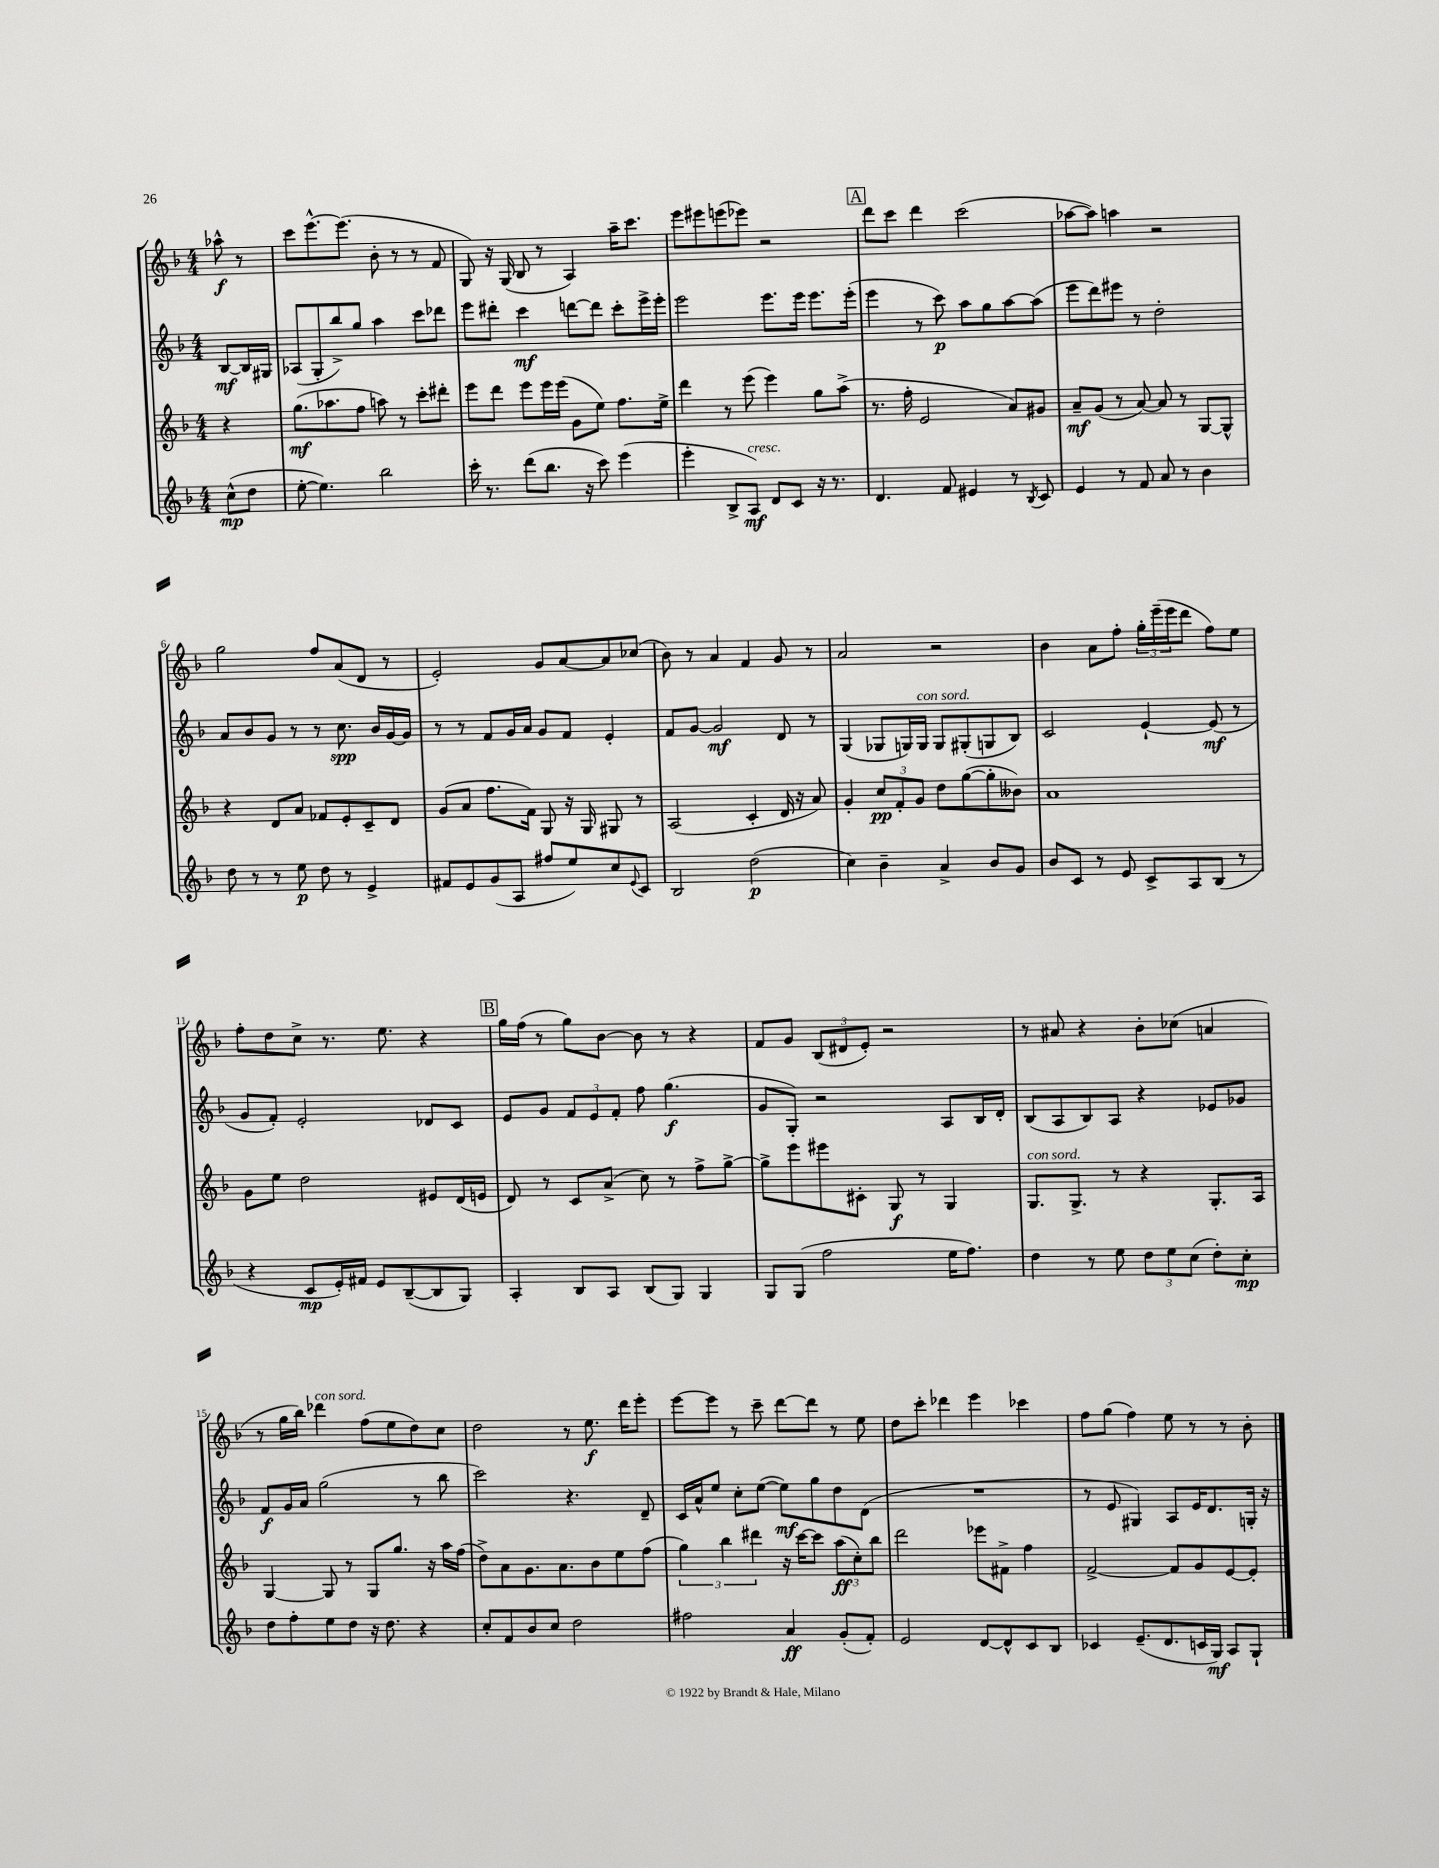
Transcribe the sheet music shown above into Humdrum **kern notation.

**kern	**dynam	**kern	**dynam	**kern	**dynam	**kern	**dynam
*part4	*part4	*part3	*part3	*part2	*part2	*part1	*part1
*staff4	*staff4	*staff3	*staff3	*staff2	*staff2	*staff1	*staff1
*clefG2	*	*clefG2	*	*clefG2	*	*clefG2	*
*k[b-]	*	*k[b-]	*	*k[b-]	*	*k[b-]	*
*M4/4	*	*M4/4	*	*M4/4	*	*M4/4	*
=	=	=	=	=	=	=	=
(8cc^^\L	mp	4r	.	[8B-/L	mf	8aa-X^^\	f
8dd\J	.	.	.	16B-/L]	.	8r	.
.	.	.	.	16G#X/JJ	.	.	.
=1	=1	=1	=1	=1	=1	=1	=1
[8ee'\	.	(8.gg\L	mf	(8A-X/L	.	8ccc\L	.
4.ee\])	.	.	.	8G'/	.	[8.eee^^\	.
.	.	8.aa-X\	.	.	.	.	.
.	.	.	.	8bb-^/)	.	.	.
.	.	.	.	.	.	(8.eee\J]	.
.	.	8ff\J	.	8gg/J	.	.	.
2bb-\	.	8aan\)	.	4aa\	.	8b-'\	.
.	.	8r	.	.	.	8r	.
.	.	8ccc'\L	.	8ccc\L	.	8r	.
.	.	8ddd#X'\J	.	8ddd-X\J	.	8f/	.
=2	=2	=2	=2	=2	=2	=2	=2
16ccc'\	.	8eee\L	.	8eee\L	.	8G/)	.
8.r	.	.	.	.	.	.	.
.	.	8ddd\J	.	8ddd#X'\J	.	16r	.
.	.	.	.	.	.	(16G/	.
(8ddd\L	.	8eee\L	.	4ccc\	mf	8B-/	.
8.bb-\J	.	16eee\L	.	.	.	8r	.
.	.	(16eee\JJ	.	.	.	.	.
.	.	8g\L	.	[8dddn\L	.	4A/)	.
16r	.	.	.	.	.	.	.
8ccc\)	.	8ee\J)	.	8ddd\J]	.	.	.
(4eee\	.	8.ff\L	.	8ccc'\L	.	16aa~\KL	.
.	.	.	.	.	.	8.ccc\J	.
.	.	.	.	16eee^\L	.	.	.
.	.	16ee^\Jk	.	16eee'\JJ	.	.	.
=3	=3	=3	=3	=3	=3	=3	=3
4eee'\	.	4ddd\	.	2eee\	.	8eee\L	.
.	.	.	.	.	.	8eee#X\	.
8B-^/L	.	8r	.	.	.	(8eeen\	.
!LO:TX:a:i:t=cresc.	!	!	!	!	!	!	!
8A/J)	mf	(8eee\	.	.	.	8eee-X\J)	.
8d/L	.	4eee\)	.	8.eee\L	.	2r	.
8c/J	.	.	.	.	.	.	.
.	.	.	.	16eee\Jk	.	.	.
16r	.	8gg\L	.	8.eee\L	.	.	.
8.r	.	.	.	.	.	.	.
.	.	(8aa^\J	.	.	.	.	.
.	.	.	.	(16eee'\Jk	.	.	.
!!LO:REH:place=s1:t=A
=4	=4	=4	=4	=4	=4	=4	=4
4.d/	.	8.r	.	4eee\	.	8ddd\L	.
.	.	.	.	.	.	8ccc\J	.
.	.	16ff'\	.	.	.	.	.
.	.	2e/	.	8r	.	4ddd\	.
8f/	.	.	.	8ccc\)	p	.	.
4e#X/	.	.	.	8aa\L	.	(2ccc\	.
.	.	.	.	8gg\	.	.	.
8r	.	8a/L)	.	[8aa\	.	.	.
8qB-/	.	.	.	.	.	.	.
8c/	.	8g#X/J	.	(8aa\J]	.	.	.
=5	=5	=5	=5	=5	=5	=5	=5
4e/	.	8a~/L	mf	8eee\L	.	[8aa-X\L	.
.	.	(8g/J	.	8ddd\)	.	8aa-\J])	.
8r	.	8r	.	8eee#X\J	.	4aan\	.
8f/	.	[8a/)	.	8r	.	.	.
8a/	.	8a/]	.	2dd'\	.	2r	.
8r	.	8r	.	.	.	.	.
4b-\	.	[8G/L	.	.	.	.	.
.	.	8G^^/J]	.	.	.	.	.
!!LO:LB:g=z
=6	=6	=6	=6	=6	=6	=6	=6
8dd\	.	4r	.	8a/L	.	2gg\	.
8r	.	.	.	8b-/	.	.	.
8r	.	8d/L	.	8g/J	.	.	.
8ee\	p	8a/J	.	8r	.	.	.
8dd\	.	8f-X/L	.	8r	.	8ff/L	.
8r	.	8e'/	.	8.cc\	spp	(8a/	.
4e^/	.	8c~/	.	.	.	8d/J	.
.	.	.	.	16b-/LL	.	.	.
.	.	8d/J	.	[16g/	.	8r	.
.	.	.	.	16g/JJ]	.	.	.
=7	=7	=7	=7	=7	=7	=7	=7
8f#X/L	.	(8g/L	.	8r	.	2e'/)	.
8e/	.	8a/J	.	8r	.	.	.
(8g/	.	8.ff\L	.	8f/L	.	.	.
8A/J	.	.	.	16g/L	.	.	.
.	.	16f\Jk)	.	16a/JJ	.	.	.
8ff#X/L	.	8G/	.	8g/L	.	8g/L	.
8ee/)	.	16r	.	8f/J	.	[8a/	.
.	.	16G/	.	.	.	.	.
8cc/	.	8G#X/	.	4e'/	.	8a/]	.
8qqe/	.	.	.	.	.	.	.
8c/J	.	8r	.	.	.	(8cc-X/J	.
=8	=8	=8	=8	=8	=8	=8	=8
2B-/	.	(2A/	.	8f/L	.	8b-\)	.
.	.	.	.	[8g/J	.	8r	.
.	.	.	.	2g/]	mf	4a/	.
(2dd\	p	4c'/	.	.	.	4f/	.
.	.	16d/	.	8d/	.	8g/	.
.	.	16r	.	.	.	.	.
.	.	8a/)	.	8r	.	8r	.
=9	=9	=9	=9	=9	=9	=9	=9
4cc\)	.	4g'/	.	(4G/	.	2a/	.
4b-~\	.	12cc/L	pp	8G-X/L	.	.	.
.	.	12f'/	.	.	.	.	.
.	.	.	.	16Gn/L)	.	.	.
.	.	12g/J	.	.	.	.	.
!	!	!	!	!LO:TX:a:i:t=con sord.	!	!	!
.	.	.	.	16G/JJ	.	.	.
4a^/	.	8dd\L	.	8G/L	.	2r	.
.	.	([8gg\	.	(8G#X'/	.	.	.
8b-/L	.	8gg'\]	.	8Gn/	.	.	.
8g/J	.	8b--X\J)	.	8B-/J)	.	.	.
=10	=10	=10	=10	=10	=10	=10	=10
8b-/L	.	1a	.	2c/	.	4b-\	.
8c/J	.	.	.	.	.	.	.
8r	.	.	.	.	.	8a\L	.
8e/	.	.	.	.	.	8ff'\J	.
8c^/L	.	.	.	[4e`/	.	24gg'\LL	.
.	.	.	.	.	.	(24eee~\	.
.	.	.	.	.	.	24eee\J	.
8A/	.	.	.	.	.	8ddd\J	.
(8B-/J	.	.	.	(8e/]	mf	8ff\L)	.
8r	.	.	.	8r	.	8ee\J	.
!!LO:LB:g=z
=11	=11	=11	=11	=11	=11	=11	=11
4r	.	8g\L	.	8g/L	.	8ff'\L	.
.	.	8ee\J	.	8f'/J)	.	8dd\	.
8c/L	mp	2dd\	.	2e'/	.	8cc^\J	.
16e'/L)	.	.	.	.	.	8.r	.
16f#X/JJ	.	.	.	.	.	.	.
8e/L	.	.	.	.	.	.	.
.	.	.	.	.	.	8.ee\	.
([8B-~/	.	.	.	.	.	.	.
8B-/]	.	8e#X/L	.	8d-X/L	.	4r	.
8G/J)	.	(16d/L	.	8c/J	.	.	.
.	.	16en/JJ	.	.	.	.	.
!!LO:REH:place=s1:t=B
=12	=12	=12	=12	=12	=12	=12	=12
4A'/	.	8d/)	.	8e/L	.	16gg\LL	.
.	.	.	.	.	.	(16ff\JJ	.
.	.	8r	.	8g/J	.	8r	.
8B-/L	.	8c/L	.	12f/L	.	8gg\L)	.
.	.	.	.	12e/	.	.	.
8A/J	.	(8a^/J	.	.	.	[8b-\J	.
.	.	.	.	12f'/J	.	.	.
(8B-/L	.	8cc\)	.	8ff\	.	8b-\]	.
8G/J)	.	8r	.	(4.gg\	f	8r	.
4G/	.	8ff^\L	.	.	.	4r	.
.	.	[8gg^\J	.	.	.	.	.
=13	=13	=13	=13	=13	=13	=13	=13
8G/L	.	8gg^\L]	.	8g/L	.	8f/L	.
(8G/J	.	8eee\	.	8G'/J)	.	8g/J	.
2ff\	.	8eee#X\	.	2r	.	(12B-/L	.
.	.	.	.	.	.	12d#X/	.
.	.	8c#X'\J	.	.	.	.	.
.	.	.	.	.	.	12e'/J)	.
.	.	8G/	f	.	.	2r	.
.	.	8r	.	.	.	.	.
16ee\KL	.	4G/	.	8A/L	.	.	.
8.ff\J)	.	.	.	.	.	.	.
.	.	.	.	16B-/L	.	.	.
.	.	.	.	16d'/JJ	.	.	.
=14	=14	=14	=14	=14	=14	=14	=14
!	!	!LO:TX:a:i:t=con sord.	!	!	!	!	!
4dd\	.	8.G/L	.	(8B-/L	.	8r	.
.	.	.	.	8A/	.	8a#X/	.
.	.	8.G^/J	.	.	.	.	.
8r	.	.	.	8B-/)	.	4r	.
8ee\	.	8r	.	8A/J	.	.	.
12dd\L	.	4r	.	4r	.	8b-'\L	.
12ee\	.	.	.	.	.	.	.
.	.	.	.	.	.	(8cc-X\J	.
(12cc\J	.	.	.	.	.	.	.
8dd'\L)	.	8.G'/L	.	8e-X/L	.	4an/	.
8cc'\J	mp	.	.	8g-X/J	.	.	.
.	.	16A/Jk	.	.	.	.	.
!!LO:LB:g=z
=15	=15	=15	=15	=15	=15	=15	=15
8dd\L	.	[4G/	.	8f/L	f	8r	.
8ff'\	.	.	.	16g/L	.	16gg\LL	.
.	.	.	.	16a/JJ	.	16bb-\JJ)	.
!	!	!	!	!	!	!LO:TX:a:i:t=con sord.	!
8ee\	.	8G/]	.	(2gg\	.	4ddd-X\	.
8dd\J	.	8r	.	.	.	.	.
16r	.	8G/L	.	.	.	(8ff\L	.
8.dd\	.	.	.	.	.	.	.
.	.	8.gg/J	.	.	.	8ee\	.
4r	.	.	.	8r	.	8dd\)	.
.	.	16r	.	.	.	.	.
.	.	16aa\LL	.	8bb-\	.	8cc\J	.
.	.	(16ff\JJ	.	.	.	.	.
=16	=16	=16	=16	=16	=16	=16	=16
8cc'/L	.	8dd^\L)	.	2ccc\)	.	2dd\	.
8f/	.	8a\	.	.	.	.	.
8b-/	.	8.g\	.	.	.	.	.
8cc/J	.	.	.	.	.	.	.
.	.	8.a\	.	.	.	.	.
2dd\	.	.	.	4.r	.	8r	.
.	.	8b-\	.	.	.	8.ee\	f
.	.	8ee\	.	.	.	.	.
.	.	.	.	.	.	16ddd\KL	.
.	.	(8ff\J	.	8d~/	.	8eee'\J	.
=17	=17	=17	=17	=17	=17	=17	=17
2ff#X\	.	6gg\)	.	16c/LL	.	[8eee\L	.
.	.	.	.	16a^^/J	.	.	.
.	.	.	.	8ee/J	.	8eee\J]	.
.	.	6bb-\	.	.	.	.	.
.	.	.	.	8cc'\L	.	8r	.
.	.	6ddd#X\	.	.	.	.	.
.	.	.	.	([8ee\J	.	8ccc~\	.
4a/	ff	16r	.	8ee\L])	mf	[8ddd\L	.
.	.	[16ccc\KL	.	.	.	.	.
.	.	8ccc\J]	.	8gg\	.	8ddd\J]	.
(8g'/L	.	(12aa\L	ff	8dd\	.	8r	.
.	.	12cc'\)	.	.	.	.	.
8f'/J)	.	.	.	(8d\J	.	8ee\	.
.	.	12bb-\J	.	.	.	.	.
=18	=18	=18	=18	=18	=18	=18	=18
2e/	.	2ddd\	.	1r	.	8dd\L	.
.	.	.	.	.	.	8ccc'\J	.
.	.	.	.	.	.	4ddd-X\	.
[8d/L	.	8eee-X\L	.	.	.	4eee\	.
8d^^/]	.	8f#X^\J	.	.	.	.	.
8c/	.	4ff\	.	.	.	4ccc-X\	.
8B-/J	.	.	.	.	.	.	.
=19	=19	=19	=19	=19	=19	=19	=19
4c-X/	.	[2f^/	.	8r	.	8ff\L	.
.	.	.	.	8e/	.	(8gg\J	.
(8.e~/L	.	.	.	4G#X/)	.	4ff\)	.
8.d/	.	.	.	.	.	.	.
.	.	8f/L]	.	8A/L	.	8ee\	.
16cn/L	.	8g/	.	16e/K	.	8r	.
16G/JJ)	mf	.	.	8.d/	.	.	.
8A/L	.	[8e/	.	.	.	8r	.
8G`/J	.	8e'/J]	.	16Gn'/Jk	.	8b-'\	.
.	.	.	.	16r	.	.	.
==	==	==	==	==	==	==	==
*-	*-	*-	*-	*-	*-	*-	*-
